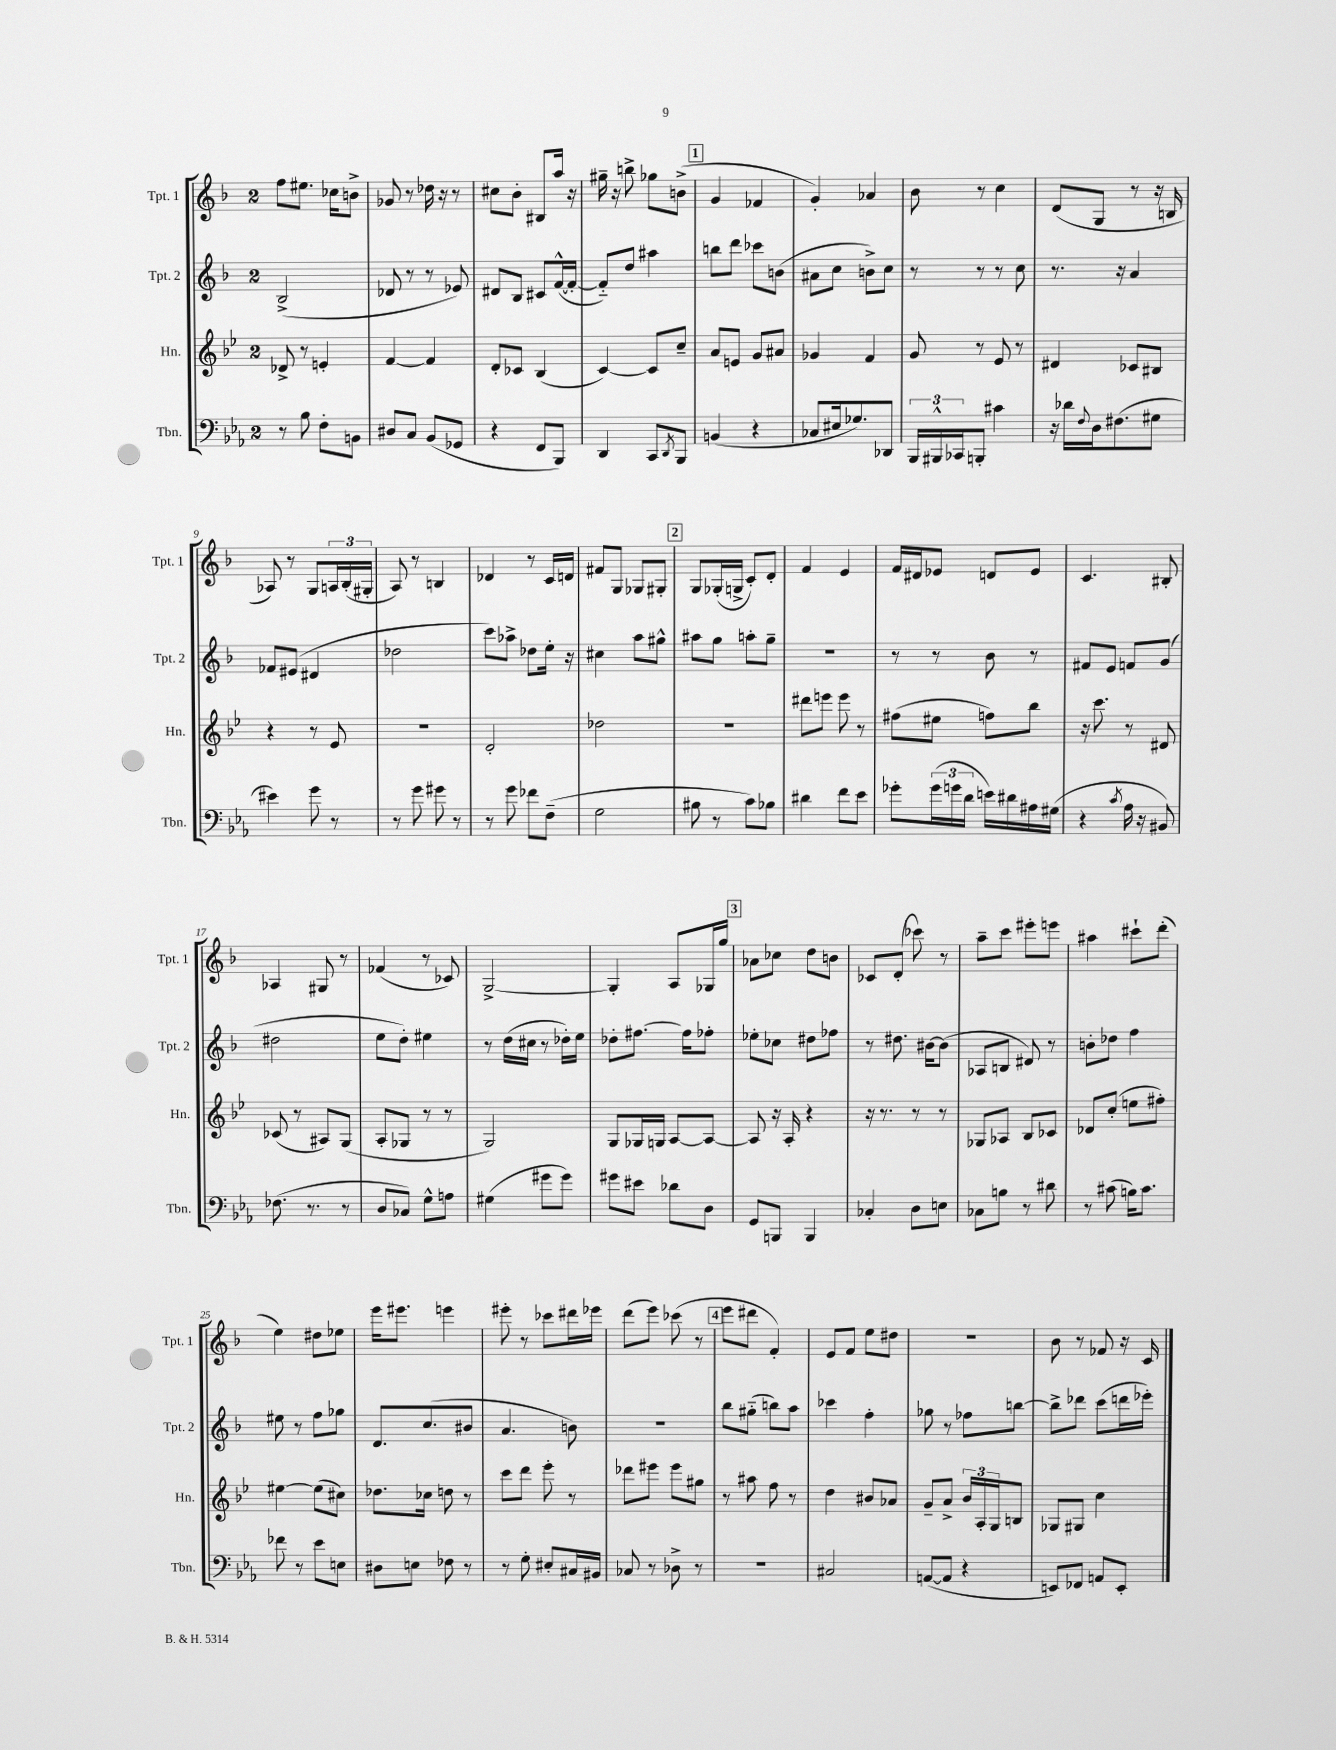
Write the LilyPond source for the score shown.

<<
\new StaffGroup <<
\new Staff = "s0" \with { instrumentName = "Tpt. 1" shortInstrumentName = "Tpt. 1" } {
    \clef treble \key f \major \once \override Staff.TimeSignature.style = #'single-digit \time 2/4
    f''8 eis''8. ces''16 b'8-> |
    ges'8 r8 des''16 r16 r8 |
    cis''8 bes'8-. bis8 a''16 r16 |
    gis''16-- r16 b''8-> ges''8 b'8->( |
    \mark \markup { \box "1" } g'4 fes'4 |
    g'4-.) aes'4 |
    bes'8 r8 c''4 |
    d'8( g8 r8 r16 b16 |
    aes8) r8 g8 \tuplet 3/2 { a16 bes16-.( gis16-. } |
    a8) r8 b4 |
    des'4 r8 c'16 d'16 |
    fis'8 g8 ges8 gis8-. |
    \mark \markup { \box "2" } g8 ges16-.( g16-> c'8-.) d'8-. |
    f'4 e'4 |
    f'16 dis'16 ees'8 d'8 ees'8 |
    c'4. bis8-. |
    aes4 gis8 r8 |
    fes'4( r8 ces'8) |
    g2~-> |
    g4-. a8 ges16 g''16 |
    \mark \markup { \box "3" } aes'8 ces''8 d''8 b'8 |
    ces'8 d'8-.( ces'''8) r8 |
    a''8-- c'''8 eis'''8-. e'''8 |
    ais''4 cis'''8-! d'''8-.( |
    e''4) dis''8 ees''8 |
    e'''16 eis'''8. e'''4 |
    eis'''8-. r8 ces'''8 dis'''16 ees'''16 |
    d'''8( e'''8) ces'''8( r8 |
    \mark \markup { \box "4" } e'''8 dis'''8 f'4-.) |
    e'8 f'8 e''8 dis''8 |
    R2 |
    bes'8 r8 fes'8 r16 c'16 \bar "|." |
}
\new Staff = "s1" \with { instrumentName = "Tpt. 2" shortInstrumentName = "Tpt. 2" } {
    \clef treble \key f \major \once \override Staff.TimeSignature.style = #'single-digit \time 2/4
    bes2->( |
    des'8 r8 r8 ees'8) |
    dis'8 bes8 cis'8 f'16~-^( f'16~-. |
    f'8-_) d''8 ais''4 |
    \mark \markup { \box "1" } b''8 d'''8 ces'''8 b'8( |
    ais'8 c''8 b'8->) c''8 |
    r8 r8 r8 c''8 |
    r8. r16 a'4 |
    fes'8 eis'8( dis'4 |
    des''2 |
    c'''8) aes''8-> des''8 e''16-. r16 |
    cis''4 a''8 gis''8-^ |
    \mark \markup { \box "2" } ais''8 g''8 a''8-. g''8-- |
    R2 |
    r8 r8 bes'8 r8 |
    fis'8 e'8 f'8 g'8( |
    dis''2 |
    e''8 d''8-.) eis''4 |
    r8 d''16( cis''16 r8 des''16-.) e''16 |
    des''8-. fis''8.~ fis''16 fes''8-. |
    \mark \markup { \box "3" } ees''8-. ces''8 dis''8 fes''8 |
    r8 dis''8. bis'16~ bis'8( |
    aes8 b8 dis'8) r8 |
    b'8-. des''8 f''4 |
    eis''8 r8 f''8 ges''8 |
    d'8. c''8.( bis'8 |
    a'4. b'8) |
    R2 |
    \mark \markup { \box "4" } bes''8 gis''8-_( b''8) a''8 |
    ces'''4 f''4-. |
    ges''8 r8 fes''8 b''8~ |
    b''8-> des'''8 c'''8( d'''16 ees'''16-.) \bar "|." |
}
\new Staff = "s2" \with { instrumentName = "Hn." shortInstrumentName = "Hn." } {
    \clef treble \key bes \major \once \override Staff.TimeSignature.style = #'single-digit \time 2/4
    des'8-> r8 e'4-. |
    f'4~ f'4 |
    d'8-. ces'8 bes4( |
    c'4~) c'8 c''8-- |
    \mark \markup { \box "1" } a'8 e'8 g'8 ais'8 |
    ges'4 f'4 |
    g'8 r8 ees'8 r8 |
    dis'4 ces'8 bis8 |
    r4 r8 ees'8 |
    r2 |
    d'2-. |
    des''2 |
    \mark \markup { \box "2" } r2 |
    dis'''8 e'''8 e'''8 r8 |
    fis''8( eis''8 f''8) bes''8 |
    r16 c'''8. r8 dis'8 |
    ces'8( r8 ais8) g8( |
    a8-. ges8 r8 r8 |
    g2) |
    g8 ges16 g16 a8~ a8~ |
    \mark \markup { \box "3" } a8 r16 a16-. r4 |
    r16 r8. r8 r8 |
    ges8 aes8 bes8 ces'8 |
    des'8 c''8-.( e''8 fis''8-.) |
    eis''4~ eis''8( cis''8) |
    des''8. ces''16 d''8 r8 |
    c'''8 d'''8 ees'''8-. r8 |
    des'''8 eis'''8 eis'''8 gis''8 |
    \mark \markup { \box "4" } r8 ais''8 f''8 r8 |
    d''4 bis'8 aes'8 |
    g'8-- a'8-> \tuplet 3/2 { bes'16 a16-. g16 } b8 |
    ges8 gis8 c''4 \bar "|." |
}
\new Staff = "s3" \with { instrumentName = "Tbn." shortInstrumentName = "Tbn." } {
    \clef bass \key ees \major \once \override Staff.TimeSignature.style = #'single-digit \time 2/4
    r8 bes8 f8-. b,8 |
    dis8 c8 bes,8( ges,8 |
    r4 f,8 bes,,8) |
    d,4 c,8 \acciaccatura { d,8 } bes,,8 |
    \mark \markup { \box "1" } b,4( r4 |
    ces8 eis16 ges8.) des,8 |
    \tuplet 3/2 { bes,,16 bis,,16-^ ces,16 } b,,8-. cis'4 |
    r16 des'16 \appoggiatura { f8 } d16 fis8.( gis8 |
    eis'4) g'8 r8 |
    r8 g'8 gis'8 r8 |
    r8 g'8 fes'8 f8--( |
    g2 |
    \mark \markup { \box "2" } bis8 r8 c'8) bes8 |
    dis'4 f'8 ees'8 |
    ges'8-. \tuplet 3/2 { ges'16( g'16 d'16 } e'16) dis'16 ais16 gis16( |
    r4 \acciaccatura { c'8 } aes16 r16 bis,8) |
    fes8.( r8. r8 |
    d8 ces8) g8-^ a8 |
    gis4( gis'8 gis'8) |
    gis'8 eis'8 des'8 d8 |
    \mark \markup { \box "3" } g,8 b,,8 b,,4 |
    ces4-. d8 e8 |
    ces8 b8 r8 dis'8 |
    r8 cis'8( b16) cis'8. |
    fes'8 r8 ees'8 e8 |
    dis8 e8 fes8 r8 |
    r8 g8-. eis8-. cis16 bis,16 |
    ces8 r8 des8-> r8 |
    \mark \markup { \box "4" } r2 |
    cis2 |
    a,8~( a,8 r4 |
    e,8) fes,8 a,8 e,8-. \bar "|." |
}
>>
>>
